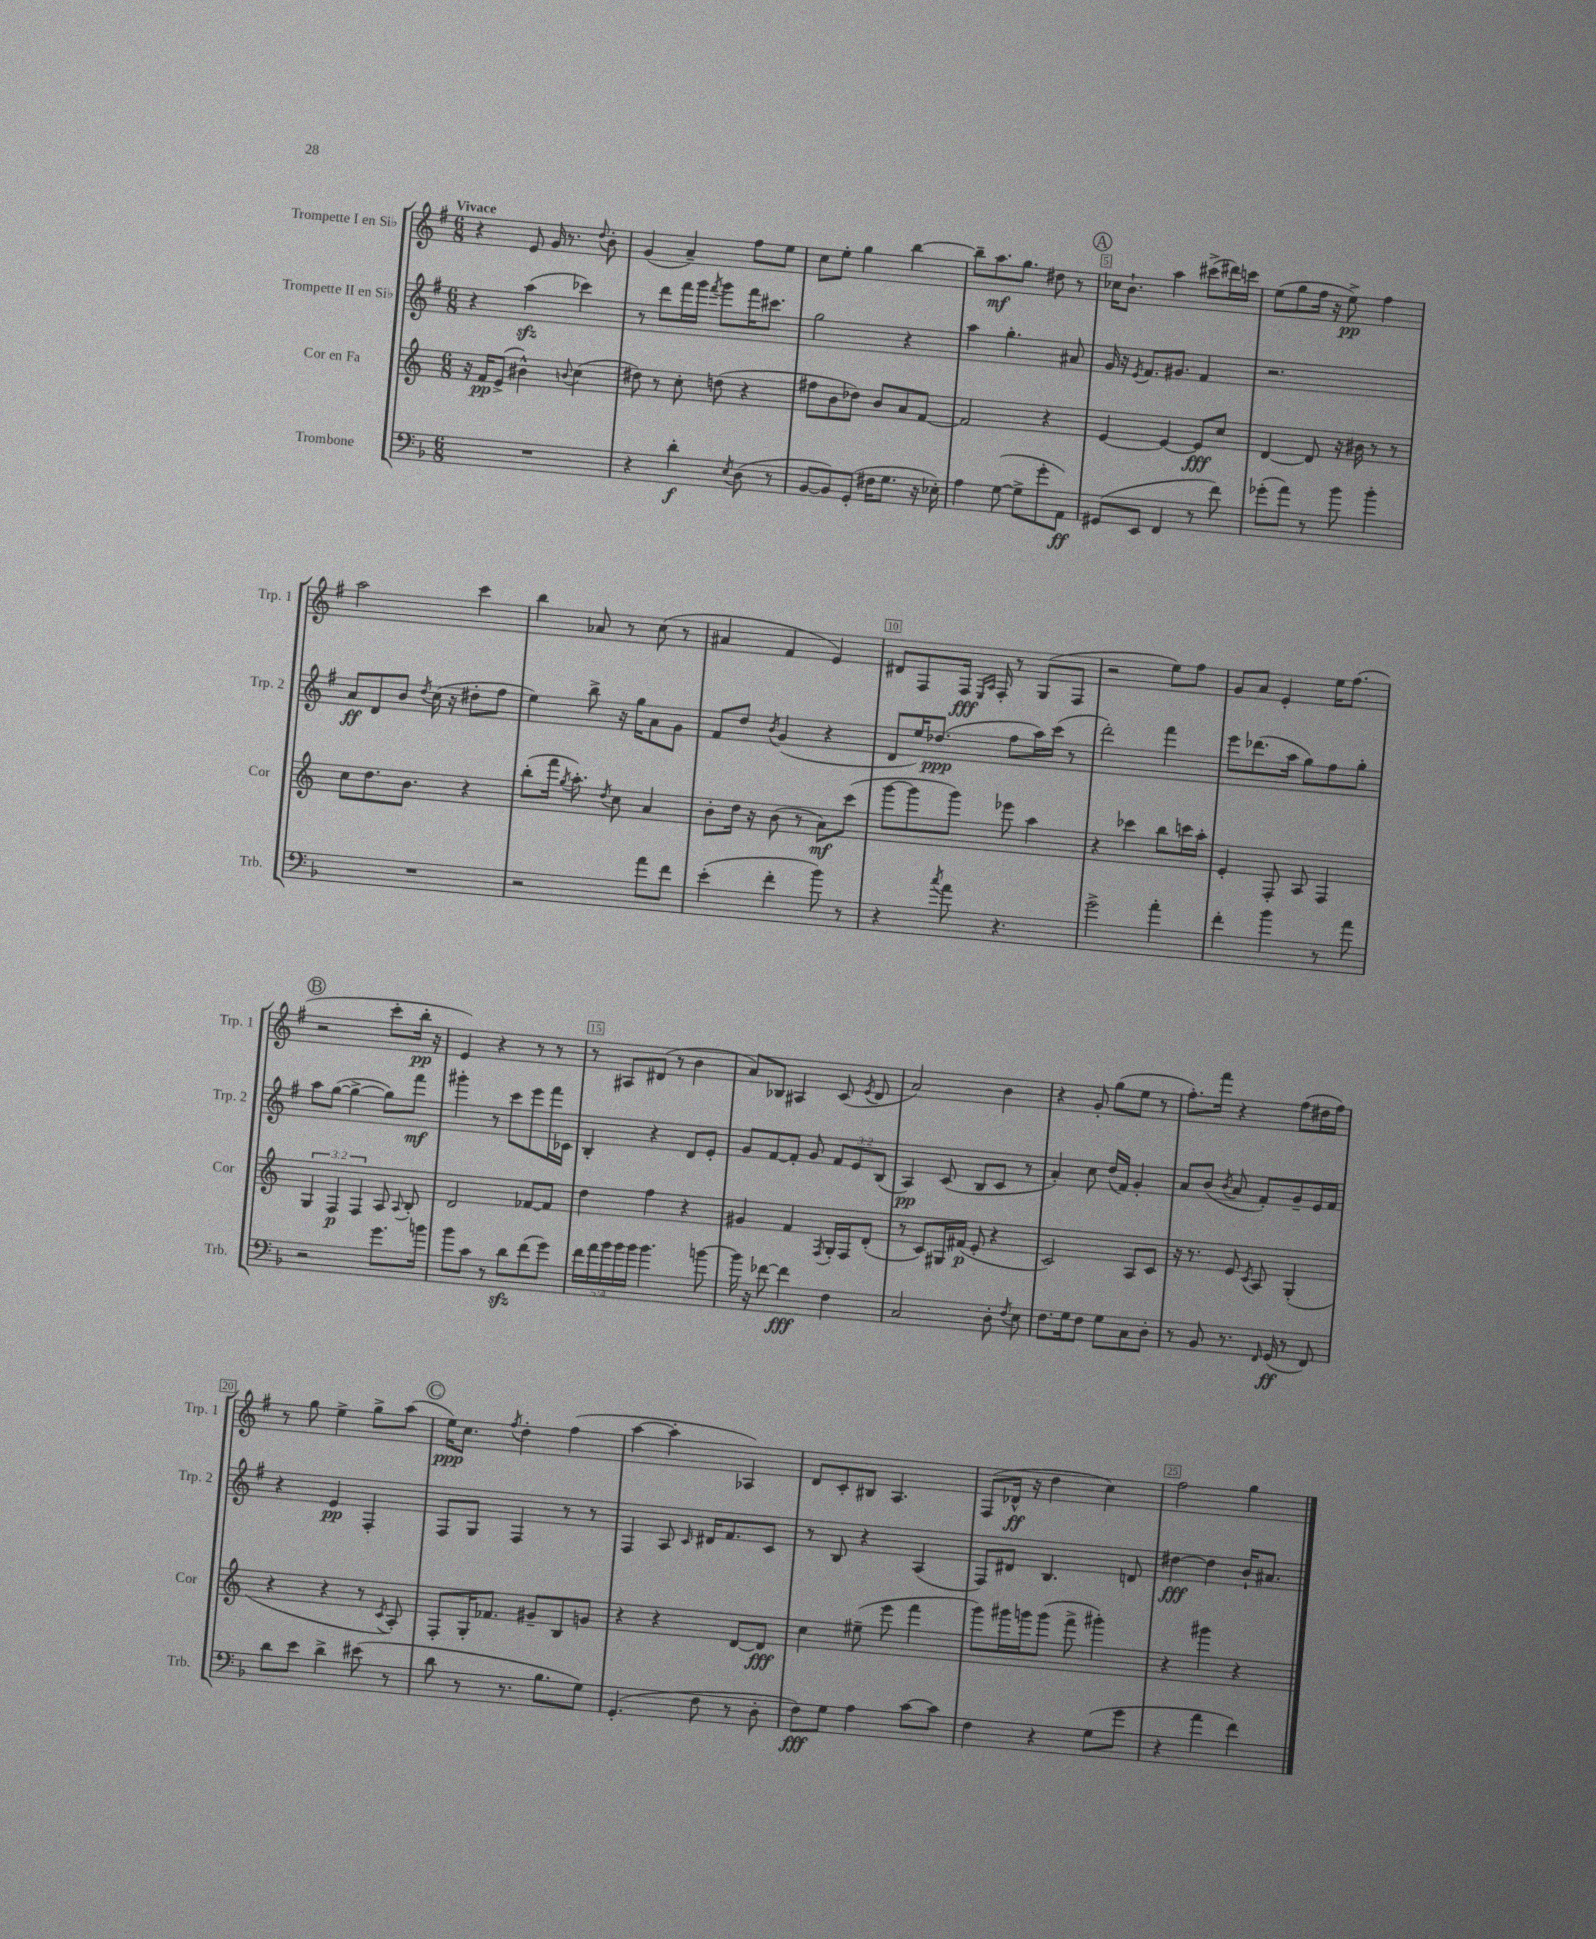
<<
\new StaffGroup <<
\new Staff = "s0" \with { instrumentName = "Trompette I en Sib" shortInstrumentName = "Trp. 1" } {
    \clef treble \key g \major \numericTimeSignature \time 6/8 \tempo "Vivace"
    \autoBeamOff r4 e'8 g'16 r8. \appoggiatura { d''8 } b'8-. |
    g'4( a'4--) fis''8[ e''8] |
    c''8[ e''8]-. g''4 b''4~ |
    b''8[-- a''8.\mf g''8.] dis''8 r8 |
    \mark \markup { \circle "A" } ces''16[ b'8.]-! a''4 cis'''8[->( dis'''16) c'''16] |
    e''8[( g''8 fis''16] r16 e''8->\pp) fis''4 |
    a''2 c'''4 |
    b''4 aes'8 r8 c''8( r8 |
    ais'4 fis'4 e'4) |
    dis'8[ fis8 fis16]\fff \grace { e16[ a16] } fis16-. r8 g8[( fis8] |
    r2 e''8[) fis''8] |
    g'8[ a'8] e'4-. e''16[ fis''8.]( |
    \mark \markup { \circle "B" } r2 c'''8[-. b''16]-.\pp r16 |
    e'4) r4 r8 r8 |
    r8 ais8[ dis'8]( r8 b'4 |
    a'8[) bes8] ais4 c'8( \acciaccatura { e'8 } d'8 |
    a'2) b'4 |
    r4 g'8-. g''8[( e''8] r8 |
    fis''8.[-.) fis'''16] r4 fis''8[( dis''16 fis''16]) |
    r8 g''8 e''4-> g''8[-> a''8]( |
    \mark \markup { \circle "C" } e''16[\ppp) c''8.] \acciaccatura { fis''8 } d''4-. fis''4( |
    a''4~ a''4-. aes4) |
    d'8[ c'8-. bis8] a4. |
    fis8[( des'16]-^\ff r16 d''4 c''4) |
    fis''2 g''4 \bar "|." |
}
\new Staff = "s1" \with { instrumentName = "Trompette II en Sib" shortInstrumentName = "Trp. 2" } {
    \clef treble \key g \major \numericTimeSignature \time 6/8 \override Staff.TupletNumber.text = #tuplet-number::calc-fraction-text
    \autoBeamOff r4 a''4\sfz( ces'''4) |
    r8 d'''8[ fis'''16 g'''16] \acciaccatura { fis'''8 } g'''8[ fis'''16 cis'''8.] |
    g''2 r4 |
    a''4 g''4.-. ais'8 |
    \mark \markup { \circle "A" } g'16 r16 \acciaccatura { e'8 } fis'8.[ gis'8.] fis'4 |
    r2. |
    a'8[\ff d'8 b'8] \acciaccatura { d''8 } c''16( r16 dis''8[-. fis''8] |
    e''4) b''8-> r16 g''16[ a'8 g'8] |
    fis'8[ d''8] \acciaccatura { b'8 } g'4( r4 |
    d'8[ e''16) des''8.]\ppp( fis''8[ a''16) c'''16]( r8 |
    d'''2-.) fis'''4 |
    e'''8[ des'''8.( a''16] g''8[) fis''8 g''8]-. |
    \mark \markup { \circle "B" } a''8[ g''8]~( g''4~-> g''8[) fis'''8]\mf |
    gis'''4-. r8 c'''8[ e'''8 fis'''16 ces'16] |
    b4-. r4 d'8[ e'8]-. |
    g'8[ fis'8~ fis'8]-. g'8 \tuplet 3/2 { fis'8[ e'8 b8]( } |
    a4\pp) c'8( b8[ c'8] r8 |
    a'4-.) c''8 d''16[( fis'16]) g'4-. |
    a'8[ b'8]( \acciaccatura { b'8 } a'8 fis'8[-.) g'8-- e'16 fis'16] |
    r4 e'4\pp fis4-. |
    \mark \markup { \circle "C" } fis8[ g8] fis4 r8 r8 |
    fis4 a8 \grace { c'16 } dis'16[ fis'8. c'8] |
    r8 b8 r4 a4( |
    fis8[) dis'8] b4. d'8 |
    dis''4~\fff dis''4 b'16[-! ais'8.] \bar "|." |
}
\new Staff = "s2" \with { instrumentName = "Cor en Fa" shortInstrumentName = "Cor" } {
    \clef treble \key c \major \numericTimeSignature \time 6/8 \override Staff.TupletNumber.text = #tuplet-number::calc-fraction-text
    \autoBeamOff r16 f'16[\pp e'8]->( bis'4-^) \appoggiatura { b'8 } c''4( |
    dis''8) r8 c''8-. d''8( r4 |
    fis''8[ b'8 des''8]) b'8[ a'8 f'8]~ |
    f'2 r4 |
    \mark \markup { \circle "A" } e'4~ e'4~ e'8[\fff c''8] |
    d'4~ d'8 r16 bis'16 r8 r8 |
    c''8[ d''8. b'8.] r4 |
    b''8[-.( f'''16] \acciaccatura { g''8 } a''8.-.) \acciaccatura { d''8 } c''8 a'4 |
    b'8[-. d''16] r16 b'8( r8 a'8[\mf) c'''8]( |
    g'''8[~ g'''8 g'''8]) ees'''8 a''4 |
    r4 ces'''4 b''8[ c'''16 a''16]-. |
    e'4-. f8-. a8 f4 |
    \mark \markup { \circle "B" } \tuplet 3/2 { g4 f4\p f4 } a8 \appoggiatura { a8 } b8-. |
    d'2 fes'8[~ fes'8] |
    d''4 f''4 r4 |
    gis'4 f'4 \acciaccatura { f8 } g16[-. f16 d'8]-.( |
    r8 c'8[) gis16 fis'16]\p( e'8-. r4 |
    c'2) a8[ c'8] |
    r16 r8. e'8 \acciaccatura { c'8 } a8 g4-.( |
    r4 r4 r8 \acciaccatura { c'8 } a8-.) |
    \mark \markup { \circle "C" } f8[-. g16-. fes'8.] gis'8[-- b8 g'8] |
    r4 r4 d'8[~ d'8]\fff |
    c''4 eis''8--( e'''8 f'''4 |
    g'''8[) gis'''16 g'''16 g'''8]( f'''8-> gis'''4-.) |
    r4 gis'''4 r4 \bar "|." |
}
\new Staff = "s3" \with { instrumentName = "Trombone" shortInstrumentName = "Trb." } {
    \clef bass \key f \major \numericTimeSignature \time 6/8 \override Staff.TupletNumber.text = #tuplet-number::calc-fraction-text
    \autoBeamOff R2. |
    r4 d'4-.\f \acciaccatura { e8 } d8( r8 |
    bes,8[~ bes,8) g,8]-.( fis16[ g8.] r16 ees16-.) |
    a4 g8~( g8[-> g'8-. a,8]\ff) |
    \mark \markup { \circle "A" } gis,8[( e,8] f,4 r8 f'8) |
    ges'8[-.( a'8]) r8 bes'8 bes'4-. |
    R2. |
    r2 a'8[ f'8] |
    e'4-.( f'4-. bes'8) r8 |
    r4 \acciaccatura { c''8 } a'8 r4. |
    g'2-> a'4-. |
    f'4-. bes'4 r8 a'8 |
    \mark \markup { \circle "B" } r2 g'8.[ b'16] |
    bes'8[ c'8] r8 d'8[\sfz f'8( g'8]) |
    \tuplet 5/4 { f'16[ a'16 bes'16 bes'16 bes'16] } bes'4. b'8~ |
    b'16 r16 fes'8~ fes'4\fff f4 |
    c2 d8-. \acciaccatura { f8 } e8 |
    f8.[ g16 f8] g8[ c8 d8]-. |
    r8 bes,8 r8. \grace { f,16 } g,16\ff( r8 f,8) |
    d'8[ e'8] d'4-> eis'8( r8 |
    \mark \markup { \circle "C" } d'8 r8 r8. bes8.[ g8]) |
    g,4.-.( f8 r8 d8-. |
    f8[\fff) g8] a4 c'8[~ c'8] |
    f4 r4 g8[( g'8] |
    r4 a'4 f'4) \bar "|." |
}
>>
>>
\layout { \context { \Score \override BarNumber.break-visibility = ##(#f #t #t) barNumberVisibility = #(every-nth-bar-number-visible 5) \override BarNumber.stencil = #(make-stencil-boxer 0.1 0.3 ly:text-interface::print) } }
